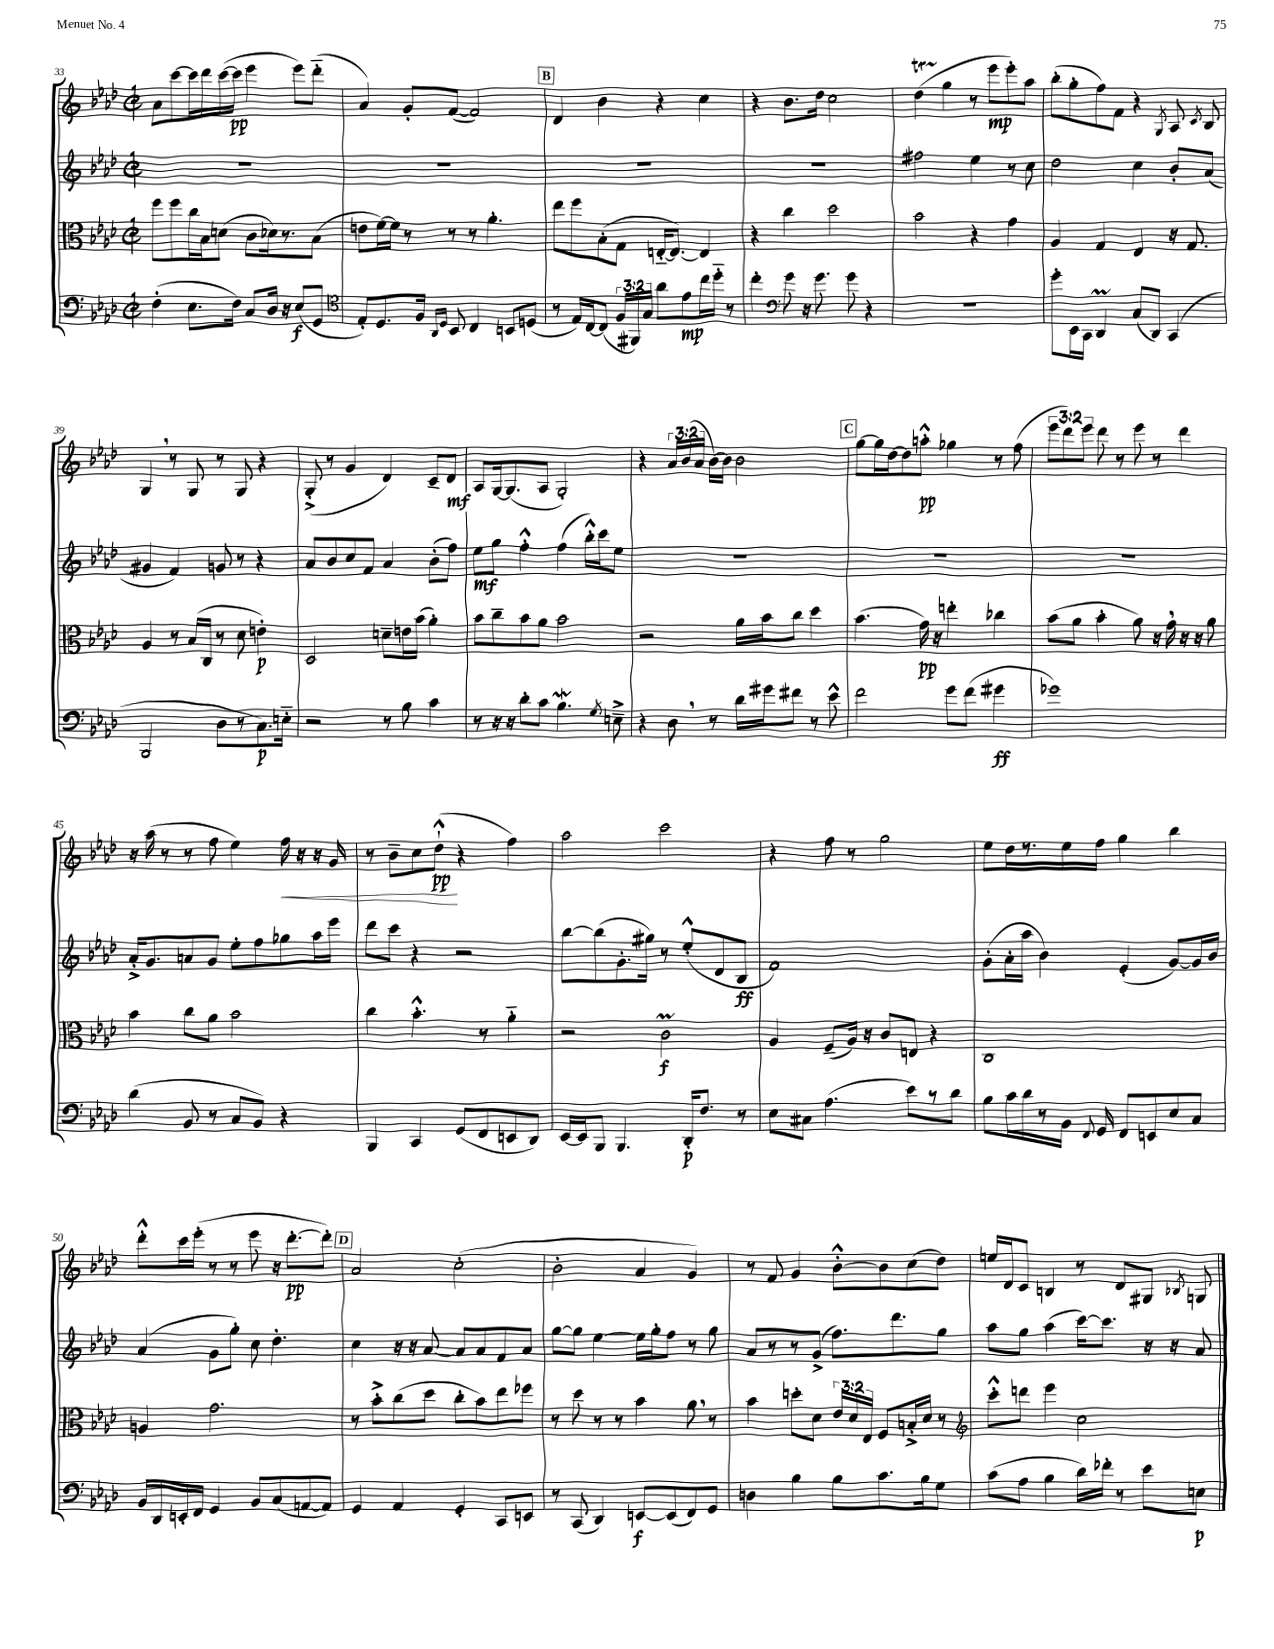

**kern	**kern	**kern	**kern
*staff4	*staff3	*staff2	*staff1
*clefF4	*clefC3	*clefG2	*clefG2
*k[b-e-a-d-]	*k[b-e-a-d-]	*k[b-e-a-d-]	*k[b-e-a-d-]
*M2/2	*M2/2	*M2/2	*M2/2
*met(c|)	*met(c|)	*met(c|)	*met(c|)
(4F'	8ff	1r	8a-
.	8ff	.	[8ccc
8.E-	16cc	.	16ccc]
.	16B-	.	16ddd-
.	(8d	.	([16ccc
16F)	.	.	16ccc]
8C	8c	.	4eee-
16D-	16d-)	.	.
16r	8.r	.	.
(8E-	.	.	8eee-)
8GG	(8B-	.	(8ddd-'~
=	=	=	=
*clefC4	*	*	*
8E-')	8e	1r	4a-)
8.D-	[16f)	.	.
.	16f]	.	.
.	8r	.	8g'
16F	.	.	.
16qqAA-	.	.	.
16qqD-	.	.	.
8BB-	8r	.	([8f
4C	8r	.	2f])
.	4.a-'	.	.
8BB	.	.	.
(8D	.	.	.
=	=	=	=
8r	8ee-	1r	4d-
16E-)	8ff	.	.
[16C	.	.	.
(8C]	(8B-'	.	4b-
24F	8G	.	.
24FF#)	.	.	.
24G	.	.	.
8a-	[16E'~	.	4r
.	8.E_)	.	.
8e-	.	.	.
16cc	4E]	.	4cc
16dd-'~	.	.	.
8r	.	.	.
=	=	=	=
4cc'	4r	1r	4r
*clefF4	*	*	*
8g	4cc	.	8.b-
16r	.	.	.
8.g	.	.	16dd-
.	2dd-	.	2cc
8g	.	.	.
4r	.	.	.
=	=	=	=
1r	2b-	2ff#	(4dd-
.	.	.	4gg
.	4r	4ee-	8r
.	.	.	8eee-
.	4g	8r	8eee-')
.	.	8cc	8aa-
=	=	=	=
8g'	4A-	2dd-	(8bb-'
16EE-	.	.	8gg'
16CC	.	.	.
4DD-	4G	.	8ff)
.	.	.	8f
(8C	4E-	4cc	4r
8DD-)	.	.	.
.	.	.	8qG
(4CC	16r	8b-'	8A-
.	8.G	.	.
.	.	.	8qc
.	.	(8a-	8B-
=	=	=	=
2BBB-	4A-	4g#	4G
.	8r	4f)	8r
.	(16B-	.	8G
.	16C	.	.
8D-	8r	8g	8r
8r	8d-	8r	8G
8.C)	4e')	4r	4r
16E'~	.	.	.
=	=	=	=
2r	2D-	8a-	(8G'^
.	.	8b-	8r
.	.	8cc	4g
.	.	8f	.
8r	8d~	4a-	4d-)
8B-	16e	.	.
.	(16b-	.	.
4c	4a-')	(8b-'	8c~
.	.	8ff)	8d-
=	=	=	=
8r	8b-	8ee-	8A-
16r	8cc~	8gg	[16G
16r	.	.	(8.G]
8d-'	8b-	4ff'^^	.
8c	8a-	.	8A-
4.B-	2b-	(4ff	2G')
.	.	16bb-'^^)	.
.	.	16ccc	.
8qG	.	.	.
8E~^	.	8ee-	.
=	=	=	=
4r	2r	1r	4r
8D-	.	.	24a-
.	.	.	(24b-
.	.	.	24a-
8r	.	.	[16b-)
.	.	.	16b-]
16d-	16a-	.	2b-
16g#	16b-	.	.
8f#	8cc	.	.
8r	4dd-	.	.
8e-^^	.	.	.
=	=	=	=
2f	(4.b-	1r	[8gg
.	.	.	16gg]
.	.	.	[16dd-
.	.	.	8dd-]
.	16g)	.	8aa'^^
.	16r	.	.
8g	4ee'	.	4gg-
(8f	.	.	.
4g#	4cc-	.	8r
.	.	.	(8ff
=	=	=	=
1g-)	(8b-	1r	12eee-
.	.	.	12ddd-)
.	8a-	.	.
.	.	.	12eee-
.	4b-'	.	8ddd-
.	.	.	8r
.	8a-)	.	8eee-
.	16r	.	8r
.	16g	.	.
.	16r	.	4ddd-
.	16r	.	.
.	8a-	.	.
=	=	=	=
(4d-	4b-	16a-'^	16r
.	.	8.g	(16aa-
.	.	.	8r
8BB-	8cc	8a	8r
8r	8a-	8g	8ff
8C	2b-	8ee-'	4ee-)
8BB-)	.	8ff	.
4r	.	8gg-	16ff
.	.	.	16r
.	.	16aa-	16r
.	.	16eee-	16g
=	=	=	=
4BBB-	4cc	8ddd-	8r
.	.	8ccc	8b-~
4CC	4.b-'^^	4r	8cc
.	.	.	(8dd-`^^
(8GG	.	2r	4r
8FF	8r	.	.
8EE	4a-'~	.	4ff)
8DD-)	.	.	.
=	=	=	=
[16EE-	2r	[8bb-	2aa-
16EE-]	.	.	.
8BBB-	.	(8bb-]	.
4.BBB-	.	8.g'	.
.	.	16gg#)	.
.	2c	8r	2ccc
16DD-'	.	(8ee-'^^	.
8.F	.	.	.
.	.	8d-	.
8r	.	8B-	.
=	=	=	=
8E-	4A-	1f)	4r
8C#	.	.	.
(4.A-	(8F~	.	8ff
.	16A-)	.	8r
.	16r	.	.
.	8c	.	2gg
8e-)	8E	.	.
8r	4r	.	.
8d-	.	.	.
=	=	=	=
8B-	1C	(8g'	8ee-
16c	.	16a-'	16dd-
16d-	.	16aa-	8.r
8r	.	4b-)	.
16BB-	.	.	16ee-
8qqFF	.	.	.
16GG	.	.	16ff
8FF	.	(4e-'	4gg
8EE	.	.	.
8E-	.	[8g)	4bb-
8C	.	16g]	.
.	.	16b-	.
=	=	=	=
16BB-	4A	(4a-	8ddd-'^^
16DD-	.	.	.
16EE'	.	.	16ccc
16FF	.	.	(16eee-'
4GG	2.g	8g	8r
.	.	8gg')	8r
8BB-	.	8cc	8eee-
(8C	.	4.dd-'	16r
.	.	.	[8.ddd-'
[8AA	.	.	.
8AA])	.	.	8ddd-'])
=	=	=	=
4GG	8r	4cc	2a-
.	8b-'^	.	.
4AA-	(8cc	16r	.
.	.	16r	.
.	8dd-	[8a-	.
4GG'	8cc'	8a-]	(2cc'
.	8b-)	8a-	.
8CC	8ee-	8f	.
8EE	8ff-	8a-	.
=	=	=	=
8r	8r	[8gg	2b-'
(8CC	8dd-	8gg]	.
4DD-)	8r	[4ee-	.
.	8r	.	.
[8EE	4b-	16ee-]	4a-
.	.	16gg'	.
(8EE]	.	8ff	.
8FF)	8a-	8r	4g)
8GG	8r	8gg	.
=	=	=	=
4D	4b-	8a-	8r
.	.	8r	8f
4B-	8dd'	8r	4g
.	8d-	(8g^	.
8B-	24e-	8.ff)	[8b-'^^
.	24d-	.	.
.	24E-	.	.
8.c	8F	.	8b-]
.	.	8.ddd-	.
.	16B'^	.	(8cc
16B-	16d-	.	.
8G	8r	8gg	8dd-)
=	=	=	=
*	*clefG2	*	*
(8c	8ccc'^^	8aa-	16ee
.	.	.	16d-
8A-	8ddd	8gg	8c
4B-	4eee-	(4aa-	4B
16d-)	2cc	[16ccc)	8r
16f-'	.	8.ccc]	.
8r	.	.	8d-
8e-	.	16r	8G#
.	.	16r	.
.	.	.	8qB-
8E	.	8a-	8G
==	==	==	==
*-	*-	*-	*-
